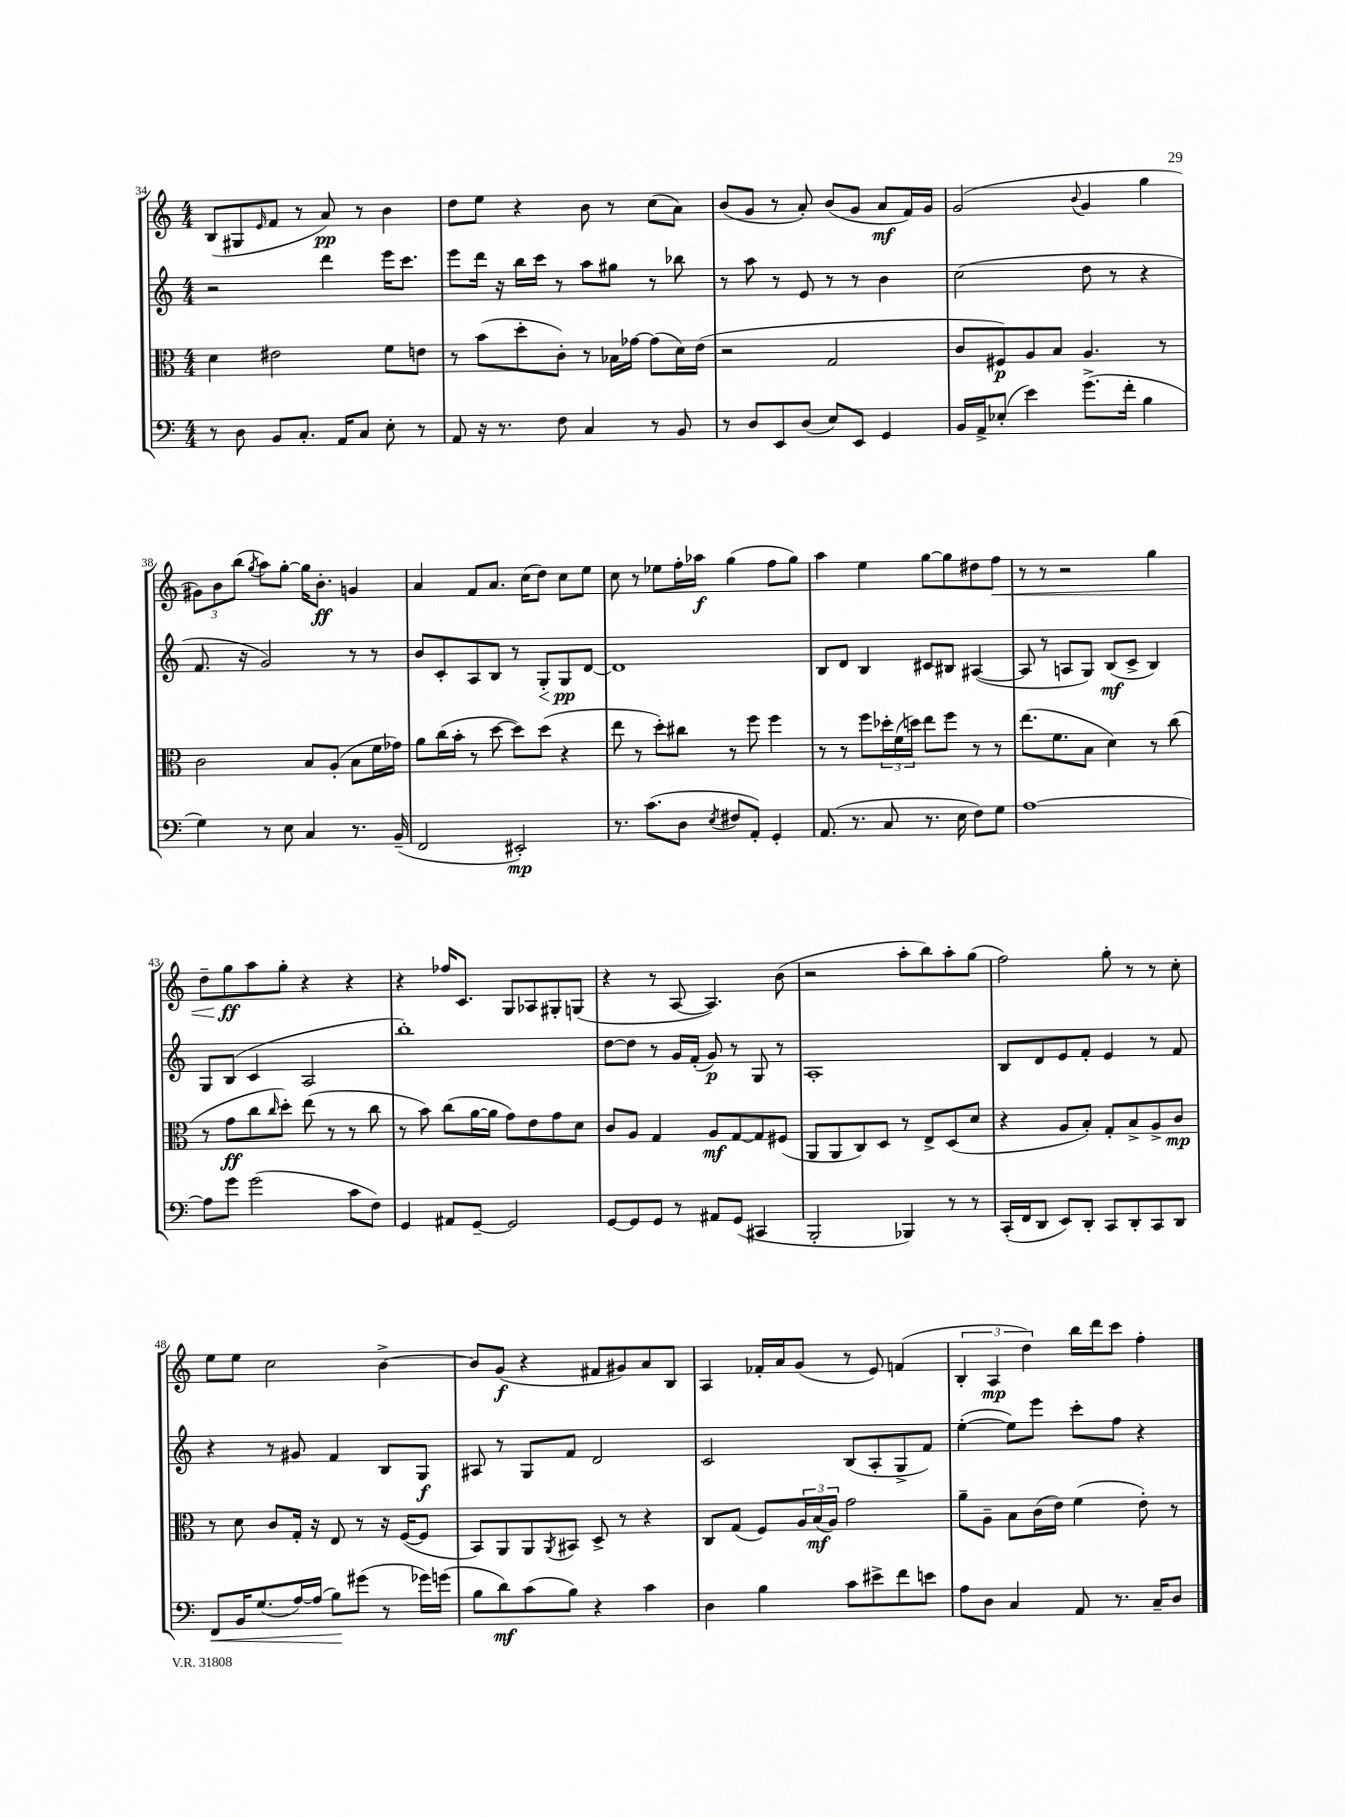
<<
\new StaffGroup <<
\new Staff = "s0" {
    \clef treble \key c \major \numericTimeSignature \time 4/4
    b8( gis8 \grace { e'16 } f'8 r8 a'8\pp) r8 b'4 |
    d''8 e''8 r4 b'8 r8 c''8( a'8) |
    b'8( g'8 r8 a'8-.) b'8( g'8 a'8\mf f'16) g'16 |
    g'2( \appoggiatura { b'8 } g'4 g''4 |
    \tuplet 3/2 { gis'8) b'8 b''8( } \acciaccatura { g''8 } a''8) g''8~-. g''16 b'8.-.\ff g'4 |
    a'4 f'8 a'8. c''16( d''8) c''8 e''8 |
    c''8 r8 ees''8 f''16-. aes''16\f g''4( f''8 g''8) |
    a''4 e''4 g''8~ g''8 dis''8 f''8\< |
    r8 r8 r2 g''4 |
    d''8-- g''8\ff\! a''8 g''8-. r4 r4 |
    r4 fes''16 c'8. g8 aes8 gis8-. g8( |
    r4 r8 a8~ a4.) b'8( |
    r2 a''8-. b''8) a''8-. g''8( |
    f''2) g''8-. r8 r8 c''8-. |
    e''8 e''8 c''2 b'4~-> |
    b'8 g'8\f( r4 fis'8 gis'8) a'8 b8 |
    a4 fes'16-. a'16 g'8( r8 e'8) f'4( |
    \tuplet 3/2 { b4-. a4\mp d''4) } b''16 d'''16 c'''8 f''4-. \bar "|." |
}
\new Staff = "s1" {
    \clef treble \key c \major \numericTimeSignature \time 4/4
    r2 d'''4 e'''16 c'''8. |
    e'''8 d'''16 r16 b''16 c'''16 r8 a''8 gis''8 r8 bes''8 |
    r8 a''8 r8 e'8 r8 r8 b'4 |
    c''2( d''8 r8 r4 |
    f'8. r16 g'2) r8 r8 |
    b'8 c'8-. a8 b8 r8 g8-.\< g8\pp\! d'8~ |
    d'1 |
    b8 d'8 b4 cis'8 bis8 ais4~( |
    ais8 r8 a8 g8) b8\mf( c'8-> b4) |
    g8 b8( c'4 a2 |
    b''1-.) |
    d''8~ d''8 r8 g'16 f'16-.( g'8\p) r8 g8 r8 |
    a1-. |
    b8 d'8 e'8 f'8-. e'4 r8 f'8 |
    r4 r8 gis'8 f'4 b8 g8\f |
    ais8 r8 g8 f'8 d'2 |
    c'2 b8( a8-. g8-> f'8) |
    e''4~-.( e''8) e'''8 c'''8-. f''8 r4 \bar "|." |
}
\new Staff = "s2" {
    \clef alto \key c \major \numericTimeSignature \time 4/4
    d'4 eis'2 f'8 e'8 |
    r8 b'8( d''8-. c'8-.) r8 bes16 ges'16~ ges'8( d'16) e'16( |
    r2 g2 |
    c'8 fis8\p) a8 b8 a4. r8 |
    c'2 b8 a8-.( b8 f'16 ges'16) |
    a'8 c''16( b'16-. r8 d''8~ d''8) d''8( r4 |
    e''8 r8 d''8-.) cis''8 r8 f''8 f''4 |
    r8 r8 f''8 \tuplet 3/2 { des''16-. f'16( d''16) } e''8 f''8 r8 r8 |
    e''8.( f'8. b8 d'4) r8 c''8( |
    r8 g'8\ff c''8 \grace { c''16 } d''8-.) e''8( r8 r8 c''8 |
    r8 b'8) c''8( a'16~ a'16 g'8) e'8 g'8 d'8 |
    c'8 a8 g4 a8\mf g8~ g8 fis8( |
    a,8 a,8 c8) d8 r8 e8-> d8( d'8 |
    r4 a8 b8-.) g8-. b8-> a8-> c'8\mp |
    r8 d'8 c'8 g16-. r16 e8 r8 r16 f16~( f8 |
    b,8) a,8 a,8 \acciaccatura { a,8 } bis,8 d8-> r8 r4 |
    c8 g8( f8) \tuplet 3/2 { a16 b16\mf( a16) } g'2 |
    a'8-- a8-- b8 c'16( e'16) f'4( e'8-.) r8 \bar "|." |
}
\new Staff = "s3" {
    \clef bass \key c \major \numericTimeSignature \time 4/4
    r8 d8 b,8 c8.-. a,16 c8 e8-. r8 |
    a,8 r16 r8. f8 c4 r8 b,8 |
    r8 d8 e,8 d8( e8) e,8 g,4 |
    b,16 a,16-> ees8-.( e'4) g'8.->( f'16-. b4 |
    g4) r8 e8 c4 r8. b,16--( |
    f,2 eis,2-.\mp) |
    r8. c'8.( d8 \acciaccatura { e8 } fis8 a,8-.) g,4-. |
    a,8.( r8. c8 r8. e16 f8) g8 |
    a1~ |
    a8 g'8 g'2( c'8 f8) |
    g,4 ais,8 g,8~-- g,2 |
    g,8~ g,8 g,8 r8 ais,8 g,8( cis,4 |
    b,,2-. bes,,4) r8 r8 |
    c,16-.( f,16 d,8 e,8) d,8-. c,8 d,8-. c,8 d,8 |
    f,8\< b,16 g8.( a16~) a16( b8\!) gis'8( r8 ges'16) g'16( |
    b8 d'8\mf) c'8( b8) r4 c'4 |
    d4 b4 c'8 eis'8-> f'8 e'8 |
    a8 d8 c4 a,8 r8. c16-- d8 \bar "|." |
}
>>
>>
\layout { \context { \Score currentBarNumber = #34 } }
